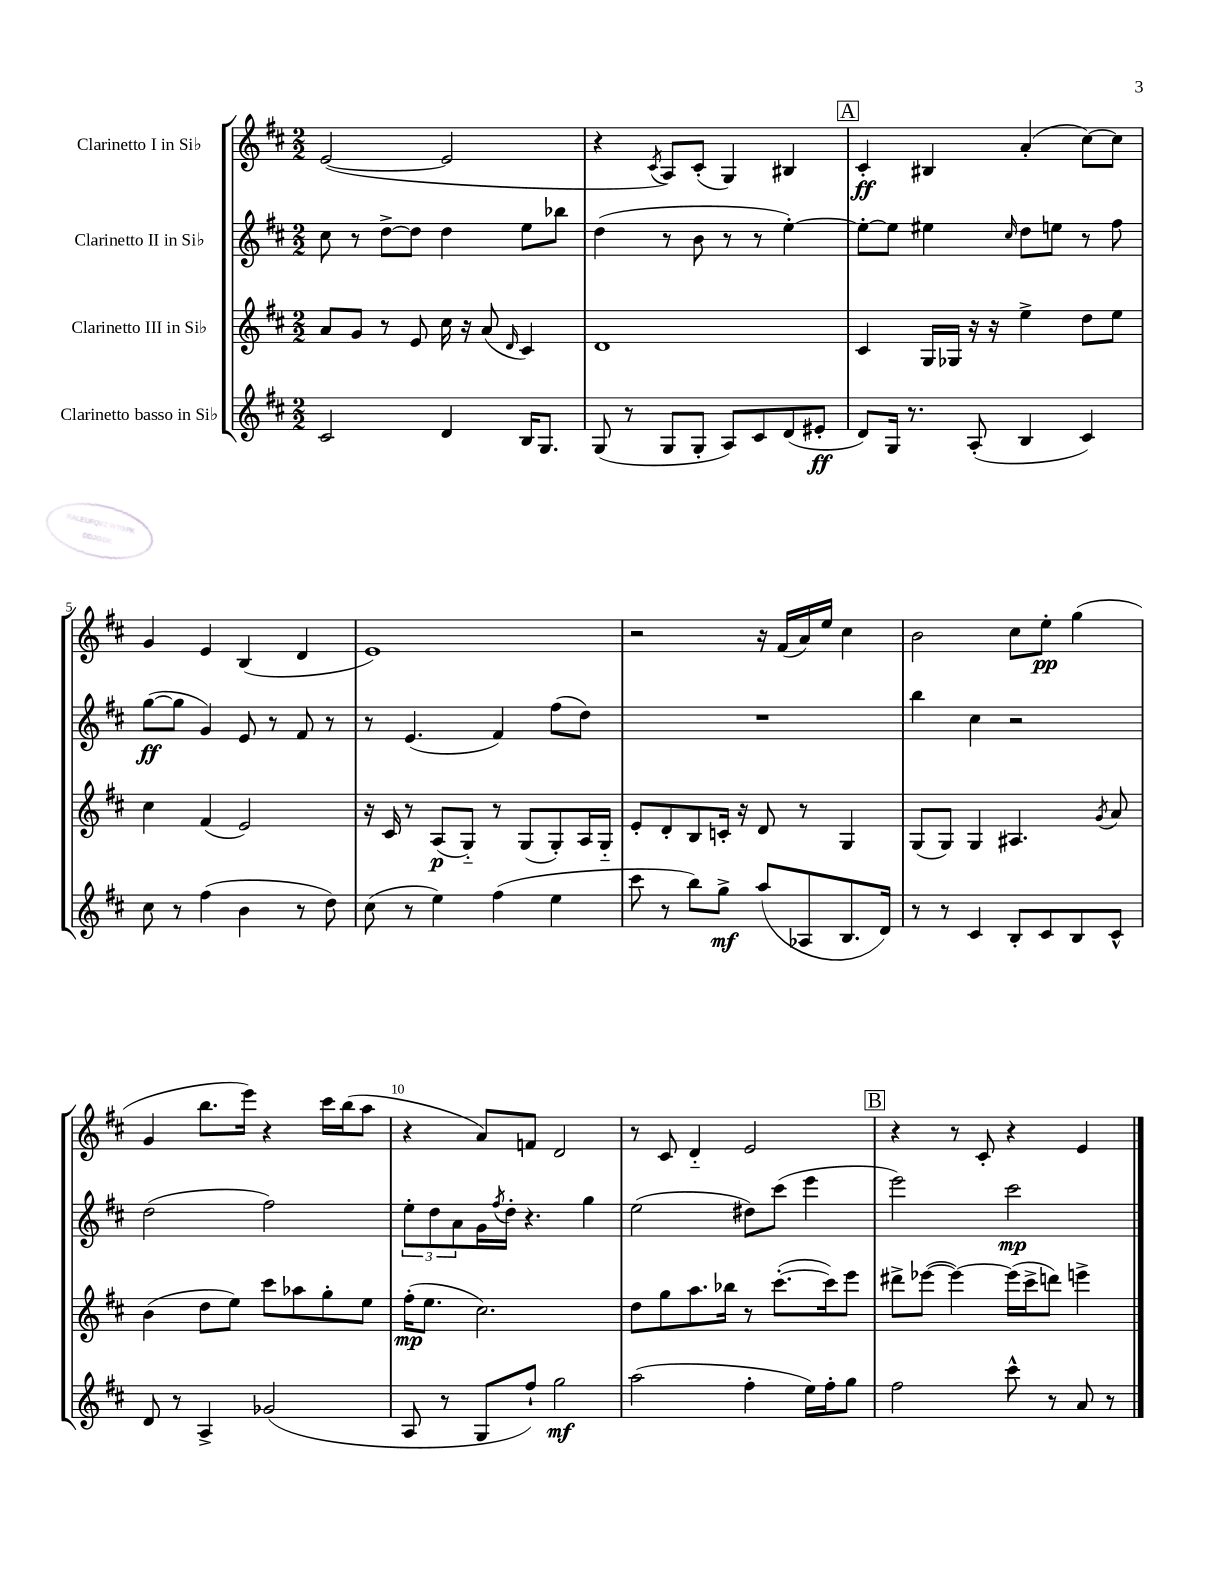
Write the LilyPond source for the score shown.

<<
\new StaffGroup <<
\new Staff = "s0" \with { instrumentName = "Clarinetto I in Sib" } {
    \clef treble \key d \major \numericTimeSignature \time 2/2
    e'2~( e'2 |
    r4 \acciaccatura { cis'8 } a8) cis'8-.( g4) bis4 |
    \mark \markup { \box "A" } cis'4-.\ff bis4 a'4-.( cis''8~) cis''8 |
    g'4 e'4 b4( d'4 |
    e'1) |
    r2 r16 fis'16( a'16) e''16 cis''4 |
    b'2 cis''8 e''8-.\pp g''4( |
    g'4 b''8. e'''16) r4 cis'''16 b''16( a''8 |
    r4 a'8) f'8 d'2 |
    r8 cis'8 d'4-_ e'2 |
    \mark \markup { \box "B" } r4 r8 cis'8-. r4 e'4 \bar "|." |
}
\new Staff = "s1" \with { instrumentName = "Clarinetto II in Sib" } {
    \clef treble \key d \major \numericTimeSignature \time 2/2
    cis''8 r8 d''8~-> d''8 d''4 e''8 bes''8 |
    d''4( r8 b'8 r8 r8 e''4~-.) |
    \mark \markup { \box "A" } e''8~-. e''8 eis''4 \grace { cis''16 } d''8 e''8 r8 fis''8 |
    g''8~\ff( g''8 g'4) e'8 r8 fis'8 r8 |
    r8 e'4.( fis'4) fis''8( d''8) |
    R1 |
    b''4 cis''4 r2 |
    d''2( fis''2) |
    \tuplet 3/2 { e''8-. d''8 a'8 } g'16 \acciaccatura { fis''8 } d''16-. r4. g''4 |
    e''2( dis''8) cis'''8( e'''4 |
    \mark \markup { \box "B" } e'''2) cis'''2\mp \bar "|." |
}
\new Staff = "s2" \with { instrumentName = "Clarinetto III in Sib" } {
    \clef treble \key d \major \numericTimeSignature \time 2/2
    a'8 g'8 r8 e'8 cis''16 r16 a'8( \grace { d'16 } cis'4) |
    d'1 |
    \mark \markup { \box "A" } cis'4 g16 ges16 r16 r16 e''4-> d''8 e''8 |
    cis''4 fis'4( e'2) |
    r16 cis'16 r8 a8\p( g8-_) r8 g8( g8-.) a16 g16-_ |
    e'8-. d'8-. b8 c'16-. r16 d'8 r8 g4 |
    g8( g8) g4 ais4. \acciaccatura { g'8 } a'8 |
    b'4( d''8 e''8) cis'''8 aes''8 g''8-. e''8 |
    fis''16-.\mp( e''8. cis''2.) |
    d''8 g''8 a''8. bes''16 r8 cis'''8.~-.( cis'''16) e'''8 |
    \mark \markup { \box "B" } dis'''8-> ees'''8~( ees'''4~) ees'''16( cis'''16-> d'''8) e'''4-> \bar "|." |
}
\new Staff = "s3" \with { instrumentName = "Clarinetto basso in Sib" } {
    \clef treble \key d \major \numericTimeSignature \time 2/2
    cis'2 d'4 b16 g8. |
    g8( r8 g8 g8-. a8) cis'8 d'8( eis'8-.\ff |
    \mark \markup { \box "A" } d'8) g16 r8. a8-.( b4 cis'4) |
    cis''8 r8 fis''4( b'4 r8 d''8) |
    cis''8( r8 e''4) fis''4( e''4 |
    cis'''8 r8 b''8) g''8->\mf a''8( aes8 b8. d'16) |
    r8 r8 cis'4 b8-. cis'8 b8 cis'8-^ |
    d'8 r8 a4-> ges'2( |
    a8 r8 g8 fis''8-!) g''2\mf |
    a''2( fis''4-. e''16) fis''16-. g''8 |
    \mark \markup { \box "B" } fis''2 cis'''8-^ r8 a'8 r8 \bar "|." |
}
>>
>>
\layout { \context { \Score currentBarNumber = #2 \override BarNumber.break-visibility = ##(#f #t #t) barNumberVisibility = #(every-nth-bar-number-visible 5) } }
